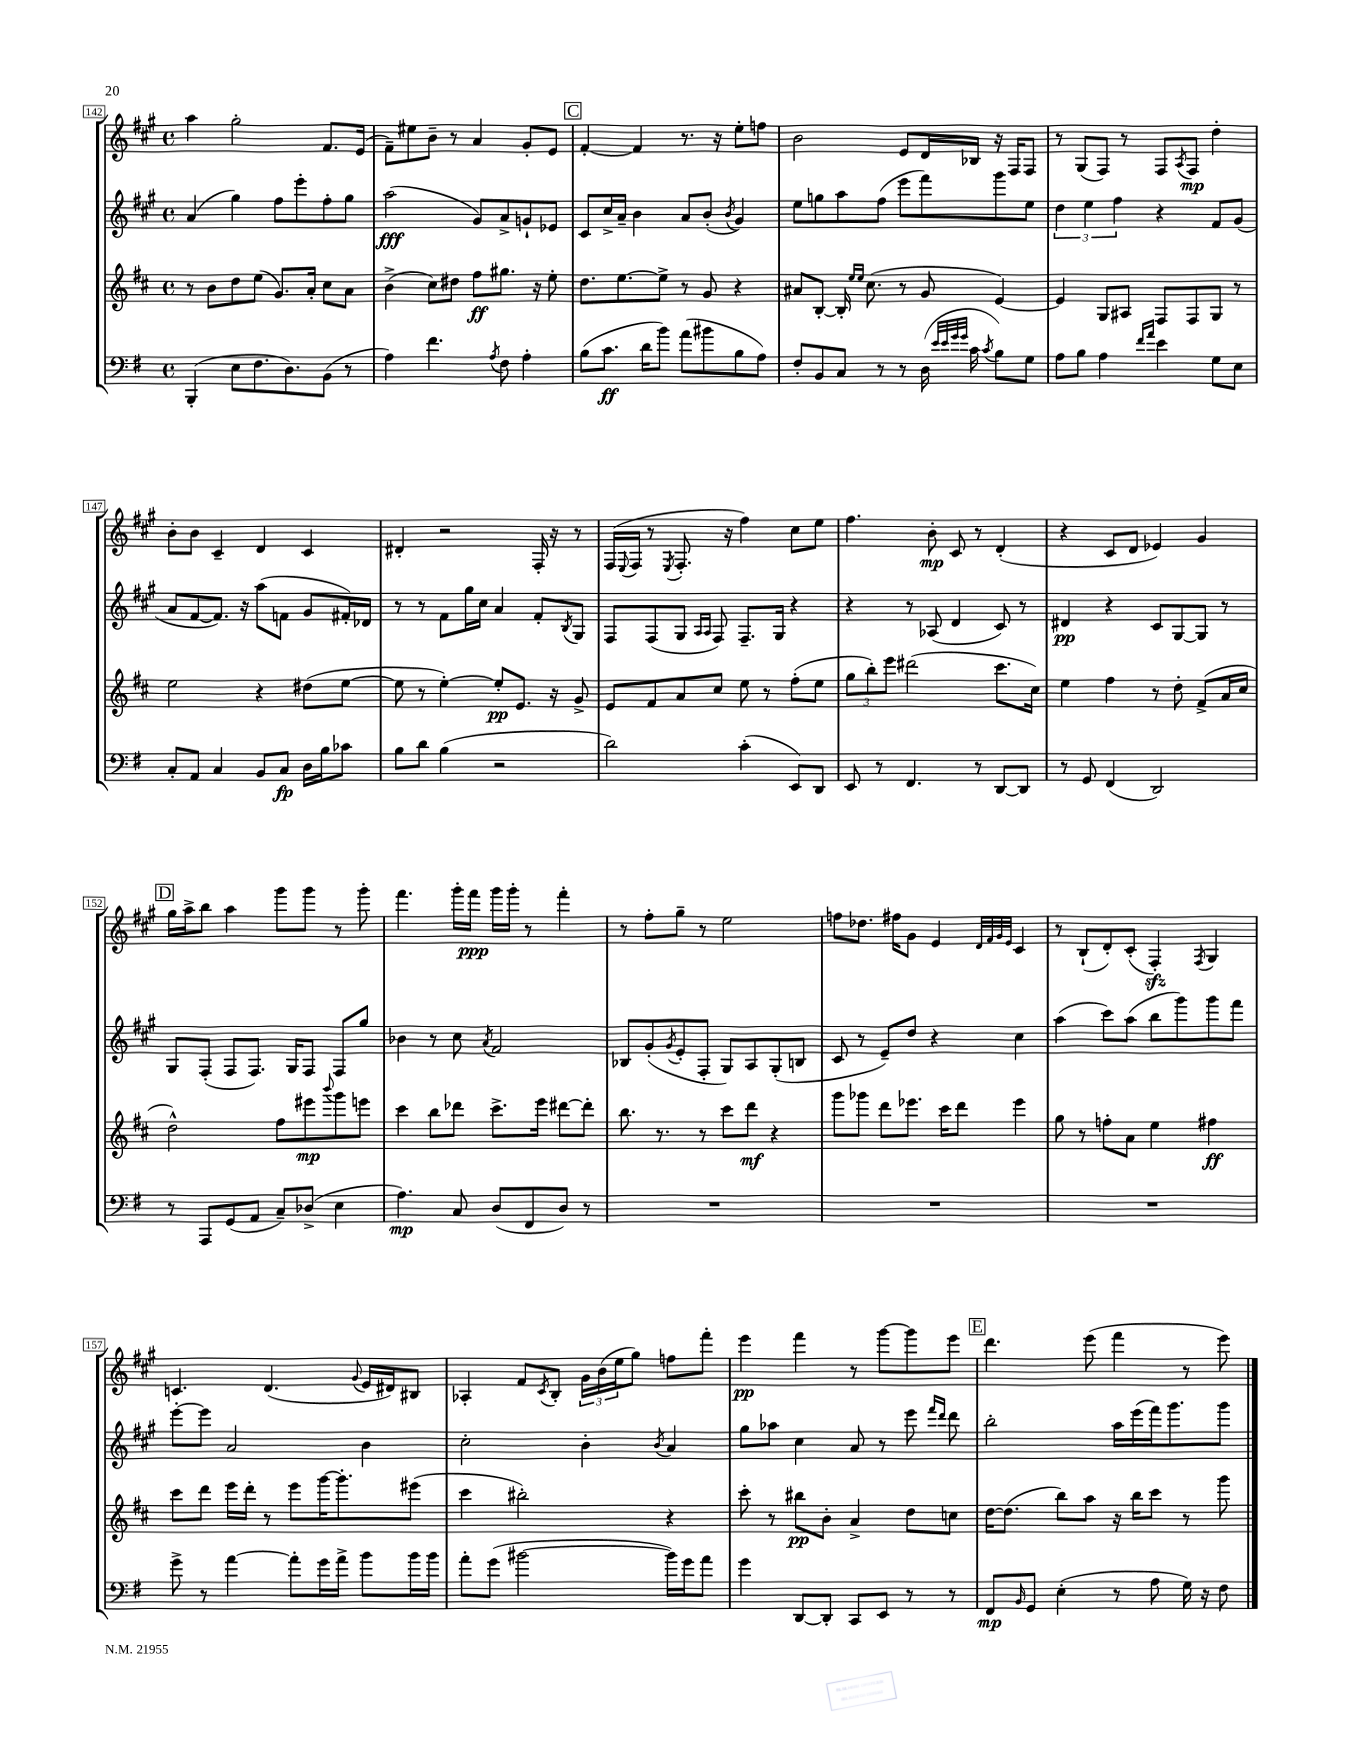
<<
\new StaffGroup <<
\new Staff = "s0" {
    \clef treble \key a \major \defaultTimeSignature \time 4/4
    a''4 gis''2-. fis'8. e'16( |
    fis'8--) eis''8 b'8-- r8 a'4 gis'8-. e'8 |
    \mark \markup { \box "C" } fis'4~-. fis'4 r8. r16 e''8-. f''8 |
    b'2 e'8 d'16 bes16 r16 fis16 fis8 |
    r8 gis8( fis8) r8 fis8 \acciaccatura { a8 } fis8\mp d''4-. |
    b'8-. b'8 cis'4-- d'4 cis'4 |
    dis'4-. r2 fis16-. r16 r8 |
    fis16( \appoggiatura { e8 } fis16 r8 \acciaccatura { e8 } fis8.-. r16 fis''4) cis''8 e''8 |
    fis''4. b'8-.\mp cis'8 r8 d'4-.( |
    r4 cis'8 d'8 ees'4) gis'4 |
    \mark \markup { \box "D" } gis''16 a''16-> b''8 a''4 gis'''8 gis'''8 r8 gis'''8-. |
    fis'''4. gis'''16-. fis'''16\ppp gis'''16 gis'''16-. r8 fis'''4-. |
    r8 fis''8-. gis''8-- r8 e''2 |
    f''8 des''8. fis''16 gis'8 e'4 \grace { d'32 fis'32 gis'32 e'32 } cis'4 |
    r8 b8-!( d'8-.) cis'8-.( fis4-.\sfz) \acciaccatura { fis8 } gis4 |
    c'4. d'4.( \appoggiatura { gis'8 } e'16 dis'16) bis8 |
    aes4-. fis'8 \acciaccatura { cis'8 } b8-. \tuplet 3/2 { gis'16 b'16( e''16 } gis''8) f''8 fis'''8-. |
    e'''4\pp fis'''4 r8 gis'''8~ gis'''8 e'''8 |
    \mark \markup { \box "E" } d'''4. e'''8( fis'''4 r8 e'''8) \bar "|." |
}
\new Staff = "s1" {
    \clef treble \key a \major \defaultTimeSignature \time 4/4
    a'4( gis''4) fis''8 e'''8-. fis''8-. gis''8 |
    a''2\fff( gis'8) a'8-> g'8-! ees'8 |
    \mark \markup { \box "C" } cis'8 cis''16-> a'16-- b'4 a'8 b'8-.( \acciaccatura { b'8 } gis'4) |
    e''8 g''8 a''8 fis''8( e'''8 fis'''8) gis'''8 e''8 |
    \tuplet 3/2 { d''4 e''4 fis''4 } r4 fis'8 gis'8( |
    a'8 fis'8~ fis'8.) r16 a''8( f'8 gis'8 fis'16-.) des'16 |
    r8 r8 fis'8 gis''16 cis''16 a'4 fis'8-. \acciaccatura { b8 } gis8 |
    fis8 fis8( gis8 \grace { a16 a16 } fis8) fis8.-- gis16 r4 |
    r4 r8 aes8( d'4 cis'8) r8 |
    dis'4\pp r4 cis'8 gis8~ gis8 r8 |
    \mark \markup { \box "D" } gis8 fis8-.( fis8 fis8.) gis16 fis8 fis8 gis''8 |
    bes'4 r8 cis''8 \acciaccatura { a'8 } fis'2 |
    bes8 gis'8-.( \acciaccatura { gis'8 } e'8-. fis8-. gis8) a8 gis8-.( b8 |
    cis'8 r8 e'8--) d''8 r4 cis''4 |
    a''4( cis'''8) a''8( b''8 gis'''8) gis'''8 fis'''8 |
    e'''8~-. e'''8 a'2 b'4 |
    cis''2-. b'4-. \acciaccatura { b'8 } a'4 |
    gis''8 aes''8 cis''4 a'8 r8 e'''8 \grace { fis'''16 d'''16 } d'''8 |
    \mark \markup { \box "E" } b''2-. a''16 e'''16( fis'''16) gis'''8. gis'''8 \bar "|." |
}
\new Staff = "s2" {
    \clef treble \key d \major \defaultTimeSignature \time 4/4
    r8 b'8 d''8 e''8( g'8.) a'16-. cis''8 a'8 |
    b'4->( cis''8) dis''8 fis''8\ff gis''8. r16 e''8-. |
    \mark \markup { \box "C" } d''8. e''8.~ e''8-> r8 g'8 r4 |
    ais'8 b8~-. b16-. \grace { e''16 e''16 } cis''8.( r8 g'8 e'4~) |
    e'4 g8 ais8 fis8 fis8 g8 r8 |
    e''2 r4 dis''8( e''8~ |
    e''8 r8 e''4~-.) e''8-.\pp e'8. r16 g'8-> |
    e'8 fis'8 a'8 cis''8 e''8 r8 fis''8-.( e''8 |
    \tuplet 3/2 { g''8 b''8-.) e'''8 } dis'''2( cis'''8. cis''16) |
    e''4 fis''4 r8 d''8-. fis'8->( a'16 cis''16 |
    \mark \markup { \box "D" } d''2-^) fis''8 eis'''8\mp \appoggiatura { b'''8 } g'''8 e'''8 |
    cis'''4 b''8 des'''8 cis'''8.-> e'''16 dis'''8~ dis'''8-. |
    b''8. r8. r8 cis'''8 d'''8\mf r4 |
    g'''8 ges'''8 d'''8 ees'''8. cis'''16 d'''8 ees'''4 |
    g''8 r8 f''8-. a'8 e''4 fis''4\ff |
    cis'''8 d'''8 e'''16 d'''16-. r8 e'''8 g'''16~ g'''8.-. eis'''8( |
    cis'''4 bis''2-.) r4 |
    cis'''8-. r8 bis''8\pp b'8-. a'4-> d''8 c''8 |
    \mark \markup { \box "E" } d''16~ d''8.( b''8) a''8 r16 b''16 cis'''8 r8 g'''8 \bar "|." |
}
\new Staff = "s3" {
    \clef bass \key g \major \defaultTimeSignature \time 4/4
    b,,4-.( e8 fis8. d8.) b,8( r8 |
    a4) fis'4. \acciaccatura { a8 } fis8 a4-. |
    \mark \markup { \box "C" } b8( c'8.\ff d'16 b'8) a'8( bis'8 b8 a8) |
    fis8-. b,8 c8 r8 r8 d16( \grace { e'32 e'32 g'32 g'32 } c'16 \acciaccatura { c'8 } b8) g8 |
    a8 b8 a4 \grace { fis'16 a'16 } e'4 g8 e8 |
    c8-. a,8 c4 b,8 c8\fp d16 b16 ces'8 |
    b8 d'8 b4( r2 |
    d'2) c'4-.( e,8) d,8 |
    e,8 r8 fis,4. r8 d,8~ d,8 |
    r8 g,8 fis,4( d,2) |
    \mark \markup { \box "D" } r8 a,,8 g,8( a,8 c8--) des8->( e4 |
    a4.\mp) c8 d8( fis,8 d8) r8 |
    R1 |
    R1 |
    R1 |
    g'8-> r8 a'4~ a'8-. g'16 a'16-> b'8 b'16 b'16 |
    a'8-. g'8( bis'2~ bis'16) g'16 a'8 |
    g'4 d,8~ d,8-. c,8 e,8 r8 r8 |
    \mark \markup { \box "E" } fis,8\mp \grace { b,16 } g,8 e4-.( r8 a8 g16) r16 fis8 \bar "|." |
}
>>
>>
\layout { \context { \Score currentBarNumber = #142 \override BarNumber.stencil = #(make-stencil-boxer 0.1 0.3 ly:text-interface::print) } }
